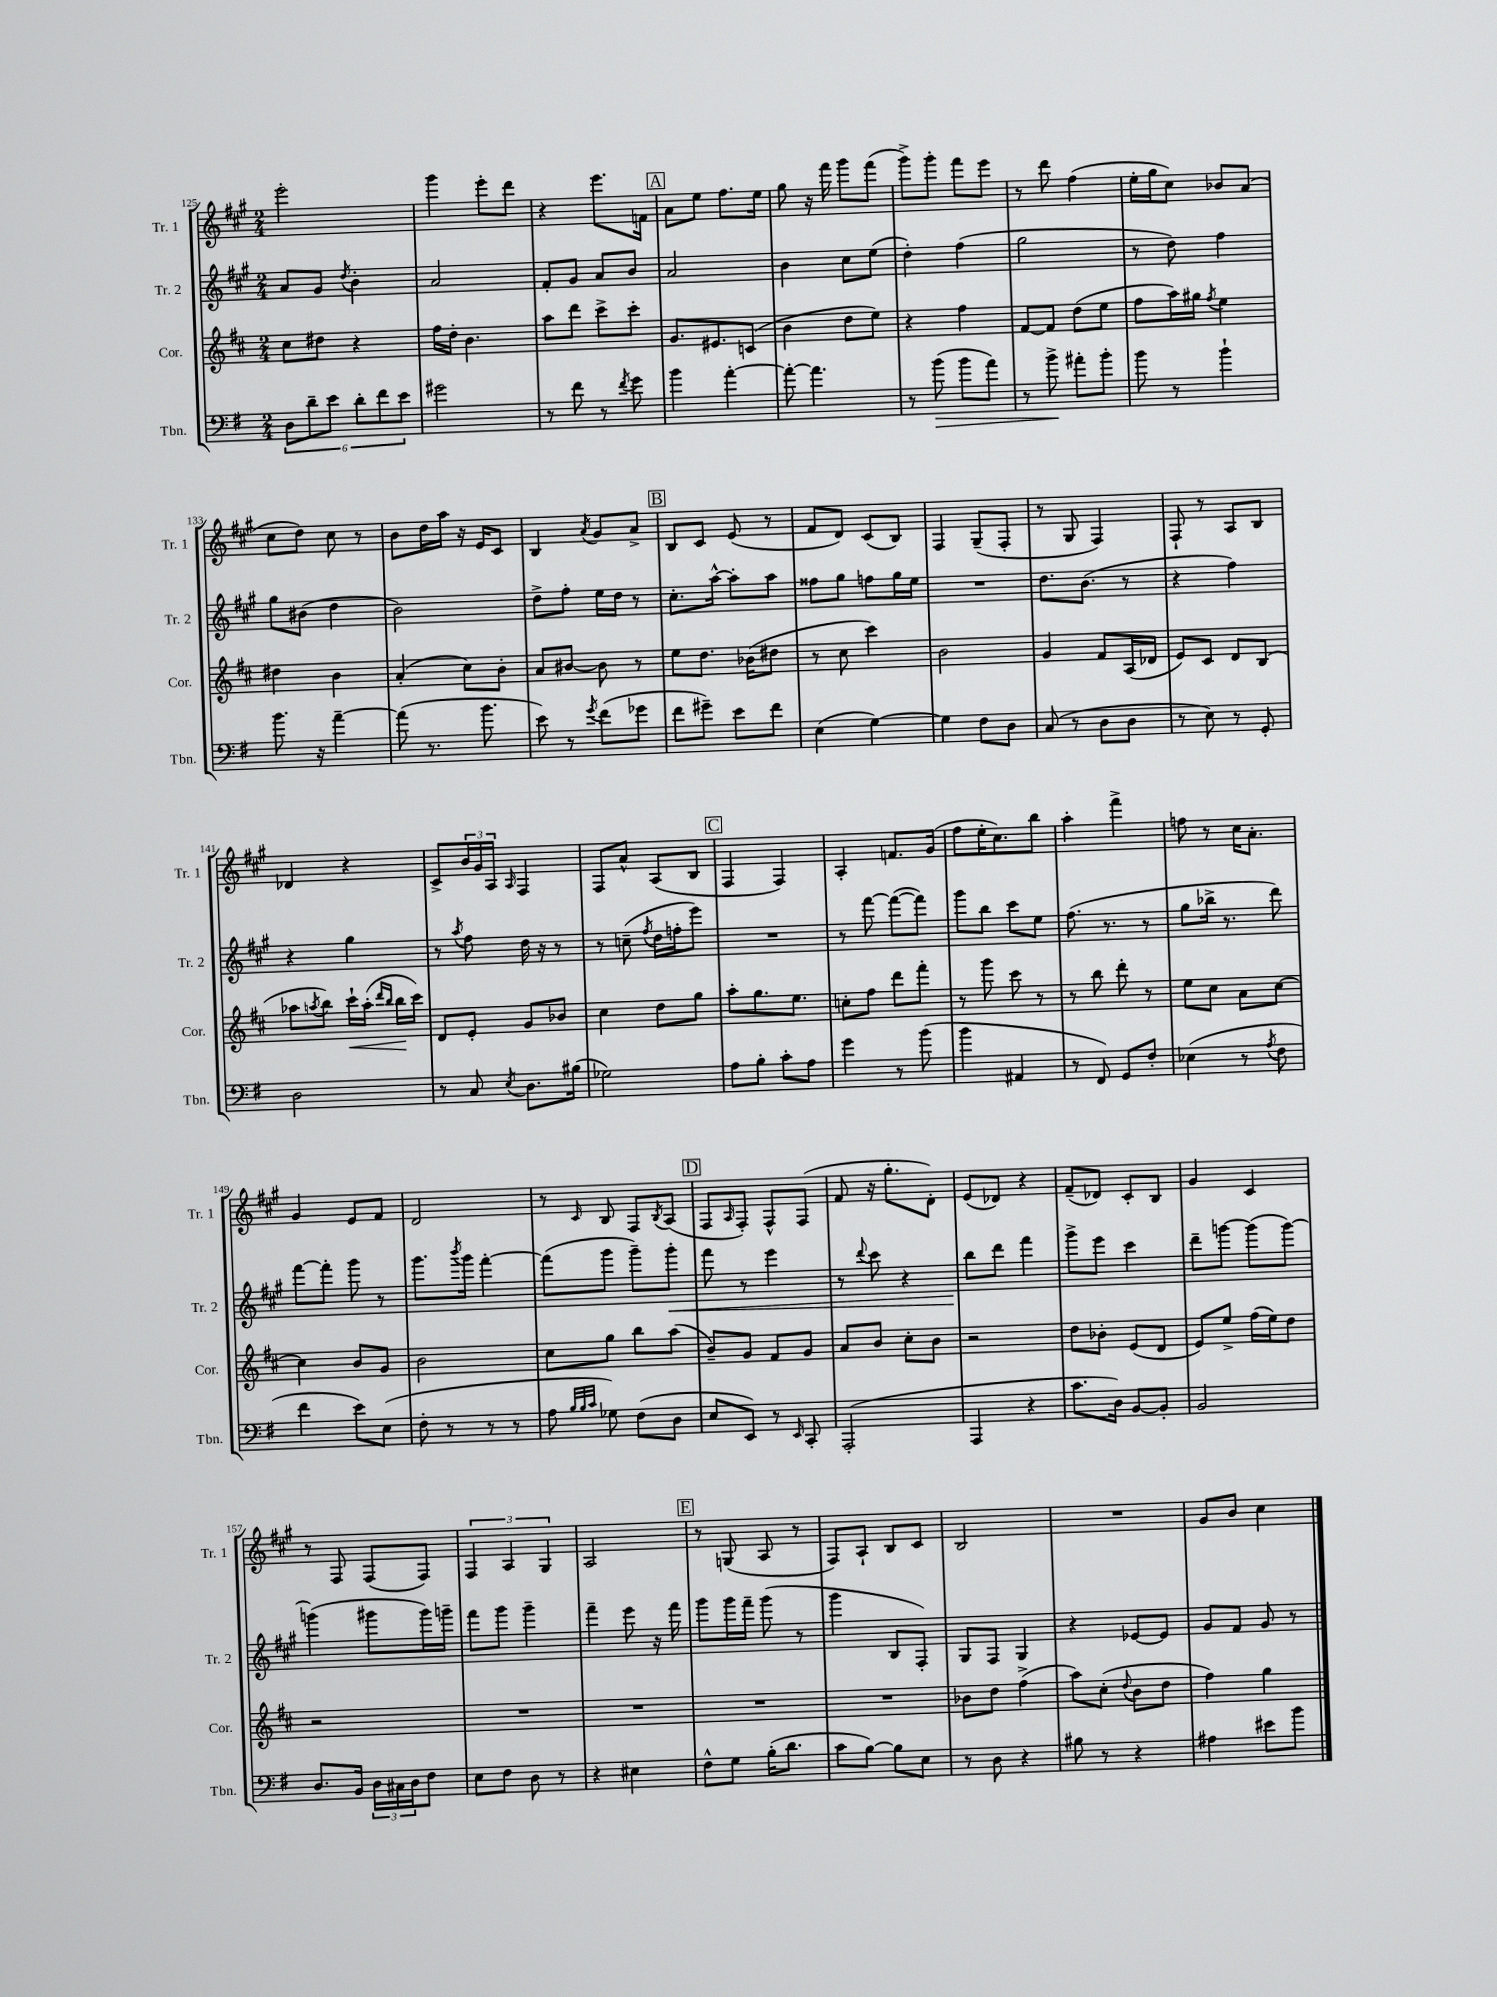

**kern	**kern	**kern	**kern
*staff4	*staff3	*staff2	*staff1
*clefF4	*clefG2	*clefG2	*clefG2
*k[f#]	*k[f#c#]	*k[f#c#g#]	*k[f#c#g#]
*M2/4	*M2/4	*M2/4	*M2/4
12D	8cc#	8a	2eee'
12d~	.	.	.
.	8dd#	8g#	.
12e	.	.	.
.	.	8qdd	.
12d'	4r	4b'	.
12f#	.	.	.
12e	.	.	.
=	=	=	=
2g#	16ff#	2a	4ggg#
.	16dd'	.	.
.	4.b	.	.
.	.	.	8eee'
.	.	.	8ddd
=	=	=	=
8r	8aa	8f#'	4r
8f#	8ddd	8g#	.
8r	8ccc#^	8a	8.eee
8qf#	.	.	.
8g	8ccc#'	8b	.
.	.	.	16f
=	=	=	=
4b	8.g	2a	8a
.	.	.	8ee
.	8.e#	.	.
[4a'	.	.	8.ff#
.	(8c	.	.
.	.	.	16ee
=	=	=	=
8a'_	4b	4b	8gg#
4.a]	.	.	16r
.	.	.	16fff#
.	8dd	8cc#	8ggg#
.	8ee)	(8ee	(8fff#
=	=	=	=
8r	4r	4dd')	8ggg#^)
(8b	.	.	8ggg#'
8b	4ff#	(4ff#	8fff#
8a)	.	.	8eee
=	=	=	=
8r	[8f#	2gg#	8r
8b^	8f#]	.	8ddd
8a#'	(8dd	.	(4ff#
8b'	8ee	.	.
=	=	=	=
8b	8ff#	8r	16ee'
.	.	.	16gg#
8r	16aa)	8dd)	8cc#)
.	16gg#	.	.
.	8qff#	.	.
4b`	4ee	4ff#	8b-
.	.	.	(8a
=	=	=	=
8.b	4dd#	8gg#	8cc#
.	.	(8b#	8dd)
16r	.	.	.
[4a~	4b	4dd	8cc#
.	.	.	8r
=	=	=	=
(8a]	(4a'	2b)	8b
8.r	.	.	16dd
.	.	.	16aa
.	8cc#)	.	16r
8.b	.	.	16e
.	8b'	.	8c#
=	=	=	=
8e)	8a	8dd^	4B
8r	[8b#	8ff#'	.
8qg	.	.	8qa
(8f#	8b#]	16ee	8g#
.	.	16dd	.
8g-	8r	8r	8a^
=	=	=	=
8f#	8ee	8.cc#'	8B
8g#~)	8.dd	.	8c#
.	.	[16aa^^	.
8e	.	8aa']	(8e
.	(16b-	.	.
8f#	8dd#	8aa	8r
=	=	=	=
(4E	8r	8ff##	8f#
.	8cc#	8gg#	8d)
[4G)	4ccc#)	8ff	(8c#
.	.	16gg#	8B)
.	.	16ee	.
=	=	=	=
4G]	2b	2r	4F#
8F#	.	.	(8G#~
8D	.	.	8F#'
=	=	=	=
(8C	4g	8.dd	8r
8r	.	.	8G#
.	.	(8.b	.
8D	8f#	.	4F#)
8D	(16A	8r	.
.	16d-	.	.
=	=	=	=
8r	8e)	4r	8F#`
8E)	8c#	.	8r
8r	8d	4ff#)	8A
8GG'	(8B	.	8B
=	=	=	=
2D	8aa-	4r	4d-
.	8qaa	.	.
.	8bb)	.	.
.	16ccc#`	4gg#	4r
.	(16aa'	.	.
.	16qqddd	.	.
.	16qqbb	.	.
.	16bb	.	.
.	16ccc#)	.	.
=	=	=	=
8r	8d	8r	8c#^
.	.	8qaa	.
8C	8e'	8ff#	24b
.	.	.	24g#
.	.	.	24A
8qE	.	.	16qqA
8.D	8g	16dd	4F#
.	.	16r	.
.	8b-	8r	.
(16B#	.	.	.
=	=	=	=
2G-)	4cc#	8r	8F#
.	.	(8cc~	8a^^
.	.	8qff#	.
.	8dd	16dd	(8A
.	.	16ff'	.
.	8gg	8eee)	8B
=	=	=	=
8A	8aa'	2r	4F#
8B'	8.gg	.	.
8c'	.	.	4F#)
.	8.ee	.	.
8A	.	.	.
=	=	=	=
4g	8cc'	8r	4A'
.	8ff#	[8fff#	.
8r	8ddd	(8fff#_	8.f
(8b	8fff#'	8fff#])	.
.	.	.	(16g#
=	=	=	=
4b	8r	8ggg#	8ff#
.	8ggg	8bb	16ee'
.	.	.	8.cc#)
4AA#	8ccc#	8ccc#	.
.	8r	8ee	8bb
=	=	=	=
8r	8r	(8.ff#	4aa'
8FF#)	8bb	.	.
.	.	8.r	.
8GG	8ddd'	.	4fff#^
8F#'	8r	8r	.
=	=	=	=
(4E-	8ee	8gg#	8ff
.	8cc#	16bb-^	8r
.	.	8.r	.
8r	8a	.	16cc#
.	.	.	8.a'
8qA	.	.	.
8F#	[8cc#	8ddd)	.
=	=	=	=
4f#	4cc#]	[8fff#	4g#
.	.	8fff#']	.
8e)	8b	8ggg#	8e
(8E	8g	8r	8f#
=	=	=	=
8F#'	2b	8.ggg#	2d
8r	.	.	.
.	.	8qbbb	.
.	.	16ggg#	.
8r	.	[4fff#'	.
8r	.	.	.
=	=	=	=
8A	8cc#	(8fff#]	8r
32qqB	.	.	.
32qqB	.	.	.
32qqc	.	.	16qqc#
8G-)	8gg	8ggg#	8B
(8F#	8bb	8ggg#~)	8F#
.	.	.	8qB
8D	(8aa	8ggg#'	(8A
=	=	=	=
8E	8b~)	8fff#	8F#
.	.	.	16qqA
8EE)	8g	8r	8F#')
8r	8f#	4eee	8F#^^
16qqEE	.	.	.
8CC'	8g	.	(8F#
=	=	=	=
(2AAA'	8a	8r	8f#
.	.	8qqddd	.
.	8b	8ccc#	16r
.	.	.	8.gg#'
.	8cc#'	4r	.
.	8b	.	8d')
=	=	=	=
4AAA	2r	8bb	(8e
.	.	8ddd	8d-)
4r	.	4fff#	4r
=	=	=	=
8.c	8dd	8ggg#^	(8f#~
.	8b-'	8eee	8d-)
16D)	.	.	.
[8BB	(8e	4ccc#	8c#'
8BB']	8d	.	8B
=	=	=	=
2BB	8e)	8ddd~	4g#
.	8ee^	[8ggg	.
.	(16ff#	(8ggg]	4c#
.	16ee)	.	.
.	8dd	[8ggg)	.
=	=	=	=
8.D	2r	(4ggg]	8r
.	.	.	8F#
16BB	.	.	.
24D	.	8ggg#	(8F#
24C#	.	.	.
24D	.	.	.
8F#	.	16ggg#)	8F#)
.	.	16ggg~	.
=	=	=	=
8E	2r	8fff#	6F#
8F#	.	8ggg#	.
.	.	.	6A
8D	.	4ggg#~	.
.	.	.	6G#
8r	.	.	.
=	=	=	=
4r	2r	4fff#~	2A
4E#	.	8eee	.
.	.	16r	.
.	.	16fff#	.
=	=	=	=
8F#^^	2r	8ggg#	8r
8G	.	16ggg#	(8G
.	.	16fff#~	.
(16B'	.	(8ggg#	8A
8.d	.	.	.
.	.	8r	8r
=	=	=	=
8c	2r	4ggg#	8F#)
[8B)	.	.	8A`
8B]	.	8B	8B
8E	.	8F#')	8c#
=	=	=	=
8r	8b-	8G#	2B
8D	8dd	8F#	.
4r	(4ff#^	4G#	.
=	=	=	=
8B#	8aa)	4r	2r
8r	(8cc#'	.	.
.	8qqdd	.	.
4r	8b	[8e-	.
.	8dd	8e-]	.
=	=	=	=
4A#	4ff#)	8g#	8g#
.	.	8f#	8b
8e#	4gg	8g#	4cc#
8b	.	8r	.
==	==	==	==
*-	*-	*-	*-
